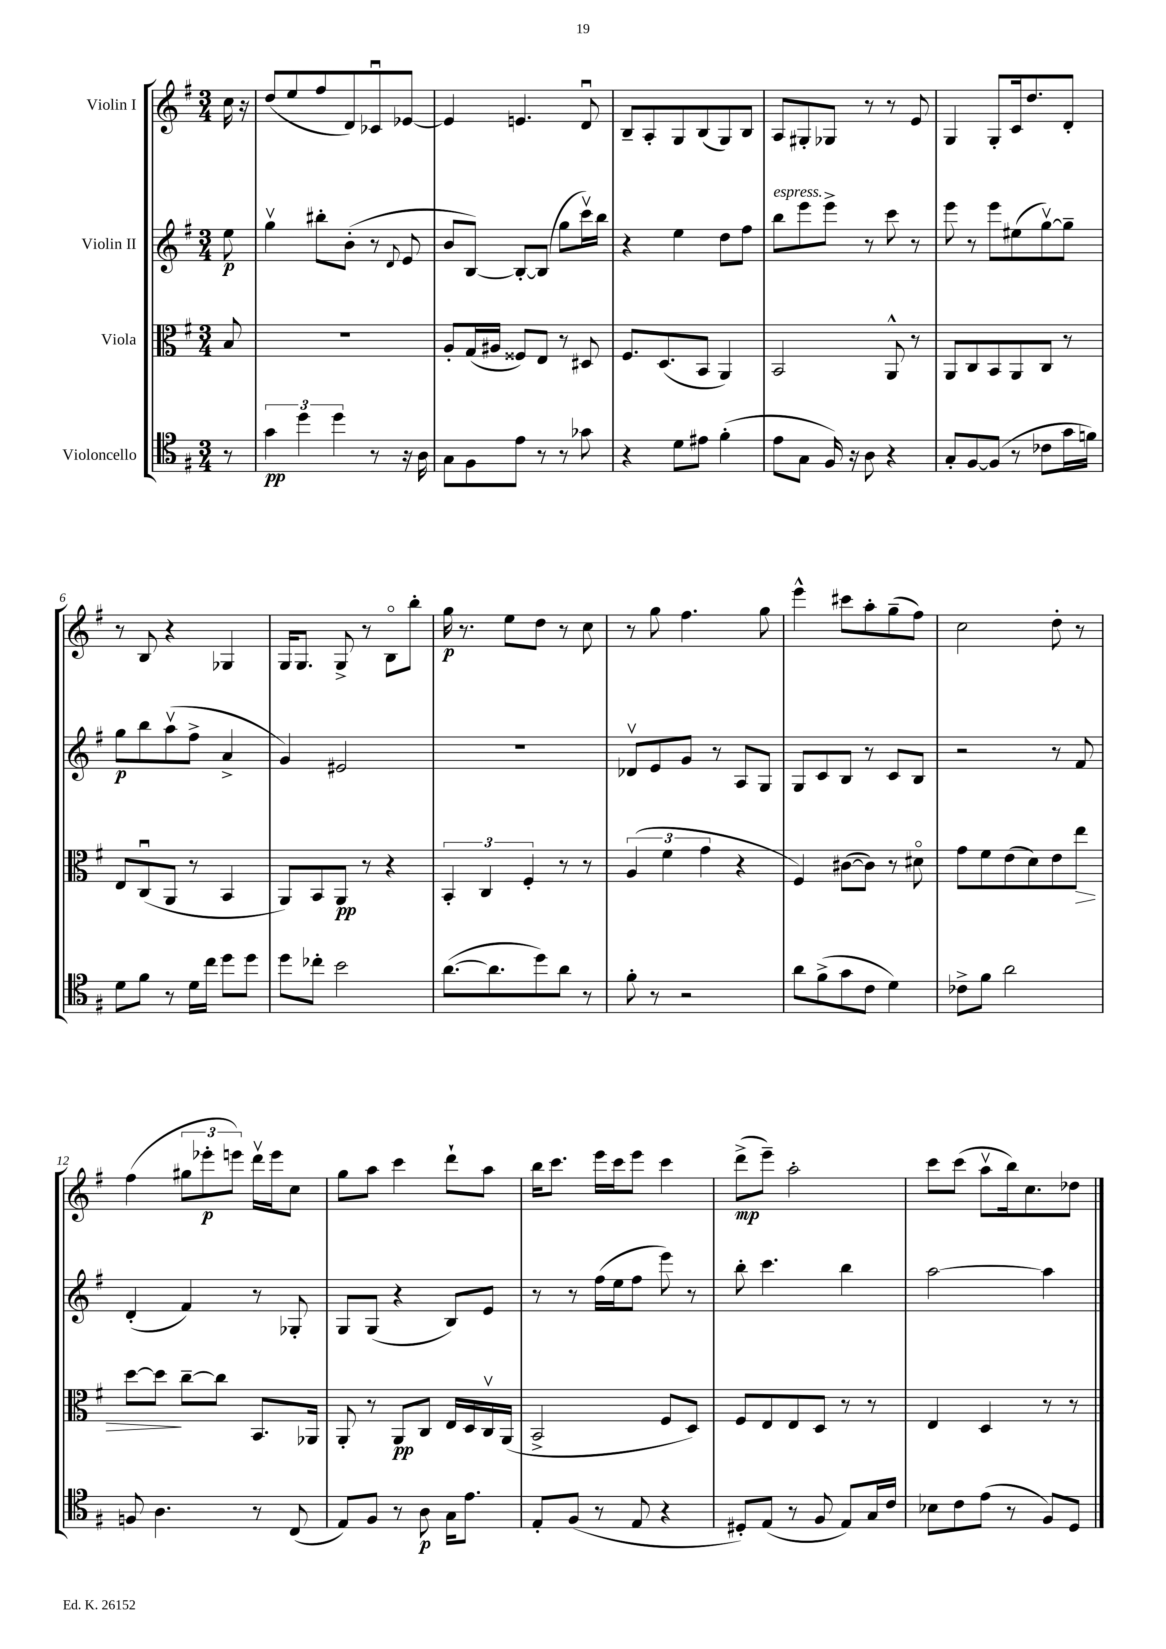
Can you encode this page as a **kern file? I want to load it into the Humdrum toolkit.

**kern	**kern	**kern	**kern
*staff4	*staff3	*staff2	*staff1
*clefC4	*clefC3	*clefG2	*clefG2
*k[f#]	*k[f#]	*k[f#]	*k[f#]
*M3/4	*M3/4	*M3/4	*M3/4
8r	8B	8ee	16cc
.	.	.	16r
=	=	=	=
6g	2.r	4ggv	(8dd
.	.	.	8ee
6dd	.	.	.
.	.	8bb#'	8ff#
6dd	.	.	.
.	.	(8b'	8d)
8r	.	8r	8c-u
.	.	8qqd	.
16r	.	8e	[8e-
16A	.	.	.
=	=	=	=
8G	8A'	8b	4e-]
8F#	(16G	[8B)	.
.	16A#	.	.
8e	8F##)	8B'_	4.e
8r	8E	(8B]	.
8r	8r	8gg	.
8g-	8D#	16cccv)	8du
.	.	16bb	.
=	=	=	=
4r	8.F#	4r	8B~
.	.	.	8A'
.	(8.D	.	.
8d	.	4ee	8G
8e#	8BB	.	(8B
(4f#'	4AA)	8dd	8G)
.	.	8ff#	8B
=	=	=	=
8e	2BB	8bb	8A
8G	.	8eee	8G#'
16F#)	.	8eee^	8G-
16r	.	.	.
8A	.	8r	8r
4r	8AA^^	8ccc	8r
.	8r	8r	8e
=	=	=	=
8G'	8AA	8eee	4G
[8F#	8C	8r	.
(8F#]	8BB	8eee	8G'
8r	8AA	(8ee#	16c
.	.	.	8.dd
8c-	8C	[8ggv)	.
16g	8r	8gg~]	8d'
16f)	.	.	.
=	=	=	=
8d	8E	8gg	8r
8f#	(8Cu	8bb	8B
8r	8AA	(8aav	4r
16d	8r	8ff#^	.
16cc	.	.	.
8dd	4BB	4a^	4G-
8dd	.	.	.
=	=	=	=
8dd	8AA)	4g)	16G
.	.	.	8.G
8cc-'	8BB	.	.
2b	8AA	2e#	8G^
.	8r	.	8r
.	4r	.	8Bo
.	.	.	8bb'
=	=	=	=
([8.a	6BB'	2.r	16gg
.	.	.	8.r
.	6C	.	.
8.a]	.	.	.
.	.	.	8ee
.	6F#'	.	.
8dd)	.	.	8dd
8a	8r	.	8r
8r	8r	.	8cc
=	=	=	=
8f#'	(6A	8d-v	8r
8r	.	8e	8gg
.	6f#	.	.
2r	.	8g	4.ff#
.	6g	.	.
.	.	8r	.
.	4r	8A	.
.	.	8G	8gg
=	=	=	=
8a	4F#)	8G	4eee^^
(8f#^	.	8c	.
8g	([8c#	8B	8ccc#
8c	8c#])	8r	8aa'
4d)	8r	8c	(8gg~
.	8d#o	8B	8ff#)
=	=	=	=
8c-^	8g	2r	2cc
8f#	8f#	.	.
2a	(8e	.	.
.	8d)	.	.
.	8e	8r	8dd'
.	8ee	8f#	8r
=	=	=	=
8F	[8dd	(4d'	(4ff#
4.A	8dd]	.	.
.	[8cc~	4f#)	12gg#
.	.	.	12eee-'
.	8cc]	.	.
.	.	.	12eee)
8r	8.BB	8r	16dddv
.	.	.	16eee
(8C	.	8G-'	8cc
.	16AA-	.	.
=	=	=	=
8E)	8AA'	8G	8gg
8F#	8r	(8G	8aa
8r	8AA	4r	4ccc
8A	8C	.	.
16G	16E	8B)	8ddd`
8.e	16D	.	.
.	16Cv	8e	8aa
.	(16AA	.	.
=	=	=	=
8E'	2BB^	8r	16bb
.	.	.	8.ccc
(8F#	.	8r	.
8r	.	(16ff#	16eee
.	.	16ee	16ccc
8E	.	8ff#	8eee
4r	8F#	8eee)	4ccc
.	8D)	8r	.
=	=	=	=
8D#')	8F#	8bb'	(8ddd^
(8E	8E	4.ccc	8eee~)
8r	8E	.	2aa'
8F#	8D	.	.
8E)	8r	4bb	.
16G	8r	.	.
16c	.	.	.
=	=	=	=
8B-	4E	[2aa	8ccc
8c	.	.	(8ccc
(8e	4D	.	8aav
8r	.	.	16bb)
.	.	.	8.cc
8F#)	8r	4aa]	.
8D	8r	.	8dd-
==	==	==	==
*-	*-	*-	*-
